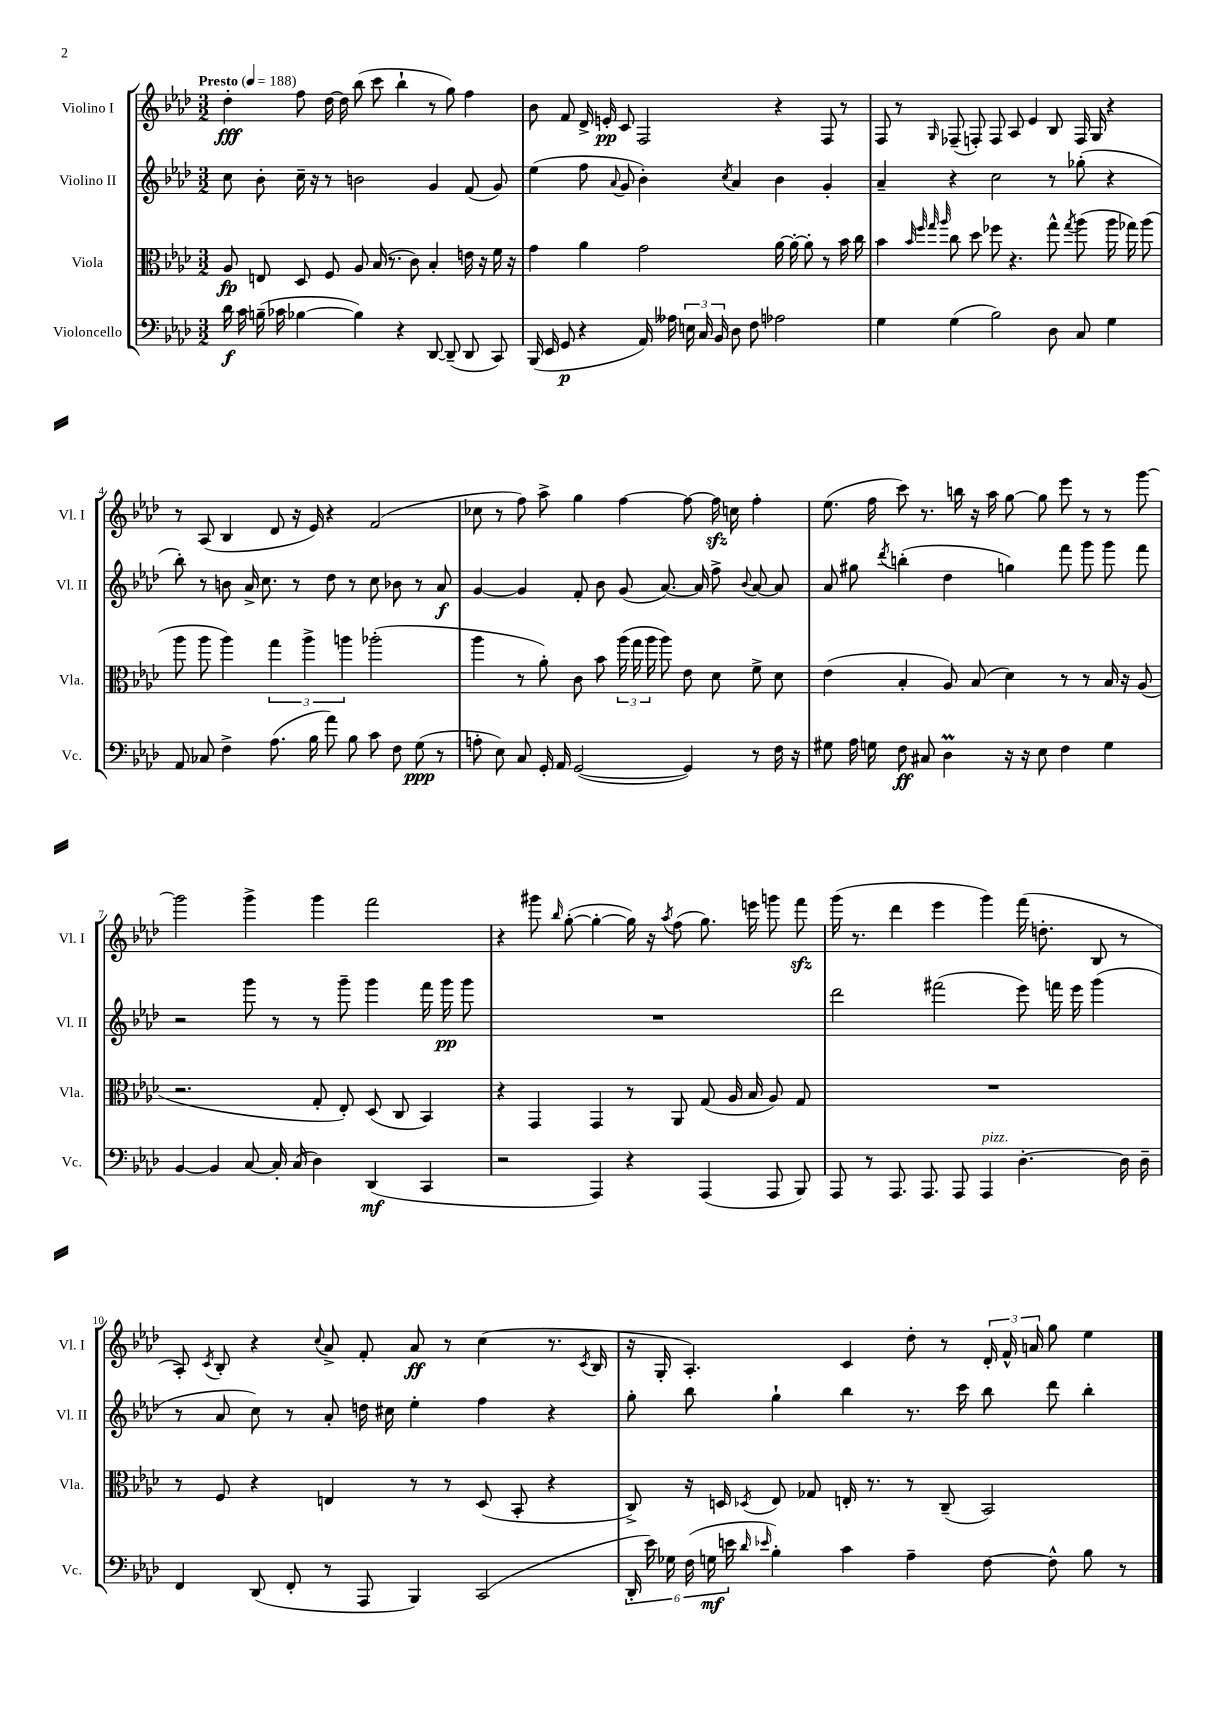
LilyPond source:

<<
\new StaffGroup <<
\new Staff = "s0" \with { instrumentName = "Violino I" shortInstrumentName = "Vl. I" } {
    \clef treble \key aes \major \numericTimeSignature \time 3/2 \tempo "Presto" 4 = 188
    \autoBeamOff des''4-.\fff f''8 des''16~ des''16 bes''8( c'''8 bes''4-! r8 g''8) f''4 |
    bes'8 f'8 des'16-> e'16-.\pp c'8 f2 r4 f8 r8 |
    f8 r8 \grace { g16 } fes8--( f8-.) f8 aes8 ees'4 bes8 f16 g16 r4 |
    r8 aes8( bes4 des'8 r16 ees'16) r4 f'2( |
    ces''8 r8 f''8) aes''8-> g''4 f''4~ f''8~ f''16\sfz c''16 f''4-. |
    ees''8.( f''16 c'''8) r8. b''16 r16 aes''16 g''8~ g''8 ees'''8 r8 r8 g'''8~ |
    g'''2 g'''4-> g'''4 f'''2 |
    r4 gis'''8 \grace { bes''16 } g''8~-.( g''4~-. g''16) r16 \acciaccatura { aes''8 } f''8( g''8.) e'''16 g'''8 f'''8\sfz |
    g'''16( r8. des'''4 ees'''4 g'''4) f'''16( d''8.-. bes8 r8 |
    aes8-.) \acciaccatura { c'8 } bes8-. r4 \appoggiatura { c''8 } aes'8-> f'8-. aes'8\ff r8 c''4( r8. \acciaccatura { c'8 } bes16 |
    r16 g16-. aes4.-.) c'4 des''8-. r8 \tuplet 3/2 { des'16-. f'16-^ a'16 } g''8 ees''4 \bar "|." |
}
\new Staff = "s1" \with { instrumentName = "Violino II" shortInstrumentName = "Vl. II" } {
    \clef treble \key aes \major \numericTimeSignature \time 3/2
    \autoBeamOff c''8 bes'8-. c''16-- r16 r8 b'2 g'4 f'8( g'8) |
    ees''4( f''8 \appoggiatura { aes'8 } g'8 bes'4-.) \acciaccatura { c''8 } aes'4 bes'4 g'4-. |
    aes'4-- r4 c''2 r8 ges''8-.( r4 |
    bes''8-.) r8 b'8 aes'16-> c''8. r8 des''8 r8 c''8 bes'8 r8 aes'8\f |
    g'4~ g'4 f'8-. bes'8 g'8( aes'8.~) aes'16 f''8-> \appoggiatura { bes'8 } aes'8~ aes'8 |
    aes'8 gis''8 \acciaccatura { des'''8 } b''4-.( des''4 g''4) f'''8 g'''8 g'''8 f'''8 |
    r2 g'''8 r8 r8 g'''8-- g'''4 f'''16 g'''16\pp g'''8 |
    R1. |
    des'''2 fis'''2( ees'''8) f'''16 ees'''16 g'''4( |
    r8 aes'8 c''8) r8 aes'8-. d''16 cis''16 ees''4-. f''4 r4 |
    g''8-. bes''8 g''4-! bes''4 r8. c'''16 bes''8 des'''8 bes''4-. \bar "|." |
}
\new Staff = "s2" \with { instrumentName = "Viola" shortInstrumentName = "Vla." } {
    \clef alto \key aes \major \numericTimeSignature \time 3/2
    \autoBeamOff aes8\fp e8 des8 f8 aes8 bes16( r8. c'8) bes4-. e'16 r16 f'16 r16 |
    g'4 aes'4 g'2 aes'16~ aes'16~-. aes'8-. r8 bes'16 c''16 |
    bes'4 \grace { bes'32 f''32 g''32 aes''32 } c''8 des''8 fes''8 r4. g''8-^ \acciaccatura { g''8 } aes''8( aes''16 ges''16) aes''8( |
    aes''8 aes''8 aes''4) \tuplet 3/2 { g''4 aes''4-> a''4 } aes''2-.( |
    aes''4 r8 aes'8-.) c'8 bes'8 \tuplet 3/2 { aes''16( g''16 aes''16 } aes''8) ees'8 des'8 f'8-> des'8 |
    ees'4( bes4-. aes8) bes8( des'4) r8 r8 bes16 r16 aes8( |
    r2. g8-. ees8-.) des8( c8 bes,4) |
    r4 g,4 g,4 r8 aes,8 g8( aes16 bes16 aes8) g8 |
    R1. |
    r8 f8 r4 e4 r8 r8 des8( bes,8-. r4 |
    c8->) r16 d16 \acciaccatura { des8 } ees8 ges8 e16-. r8. r8 c8--( bes,2) \bar "|." |
}
\new Staff = "s3" \with { instrumentName = "Violoncello" shortInstrumentName = "Vc." } {
    \clef bass \key aes \major \numericTimeSignature \time 3/2
    \autoBeamOff des'16\f c'16 b16--( ces'16 bes4~ bes4) r4 des,8~ des,8--( des,8 c,8) |
    bes,,16( ees,16 g,8\p r4 aes,16) aeses16 \tuplet 3/2 { e16 c16 bes,16 } des8 f8 aes2 |
    g4 g4( bes2) des8 c8 g4 |
    aes,8 ces8 f4-> aes8.( bes16 aes'8) bes8 c'8 f8 g8\ppp( r8 |
    a8-. ees8) c8 g,16-. aes,16 g,2~( g,4) r8 f16 r16 |
    gis8 aes16 g16 f8\ff cis8 des4\prall r16 r16 ees8 f4 g4 |
    bes,4~ bes,4 c8~ c16-. c16( des4) des,4\mf( c,4 |
    r2 aes,,4) r4 aes,,4( aes,,8 bes,,8) |
    aes,,8 r8 aes,,8. aes,,8. aes,,8 aes,,4^\markup { \italic "pizz." } des4.~-. des16 des16-- |
    f,4 des,8( f,8-. r8 aes,,8 bes,,4) c,2( |
    \tuplet 6/4 { des,16-. ees'16) ges16 f16( g16\mf e'16 } \grace { des'16 ees'16 } bes4-.) c'4 aes4-- f8~ f8-^ bes8 r8 \bar "|." |
}
>>
>>
